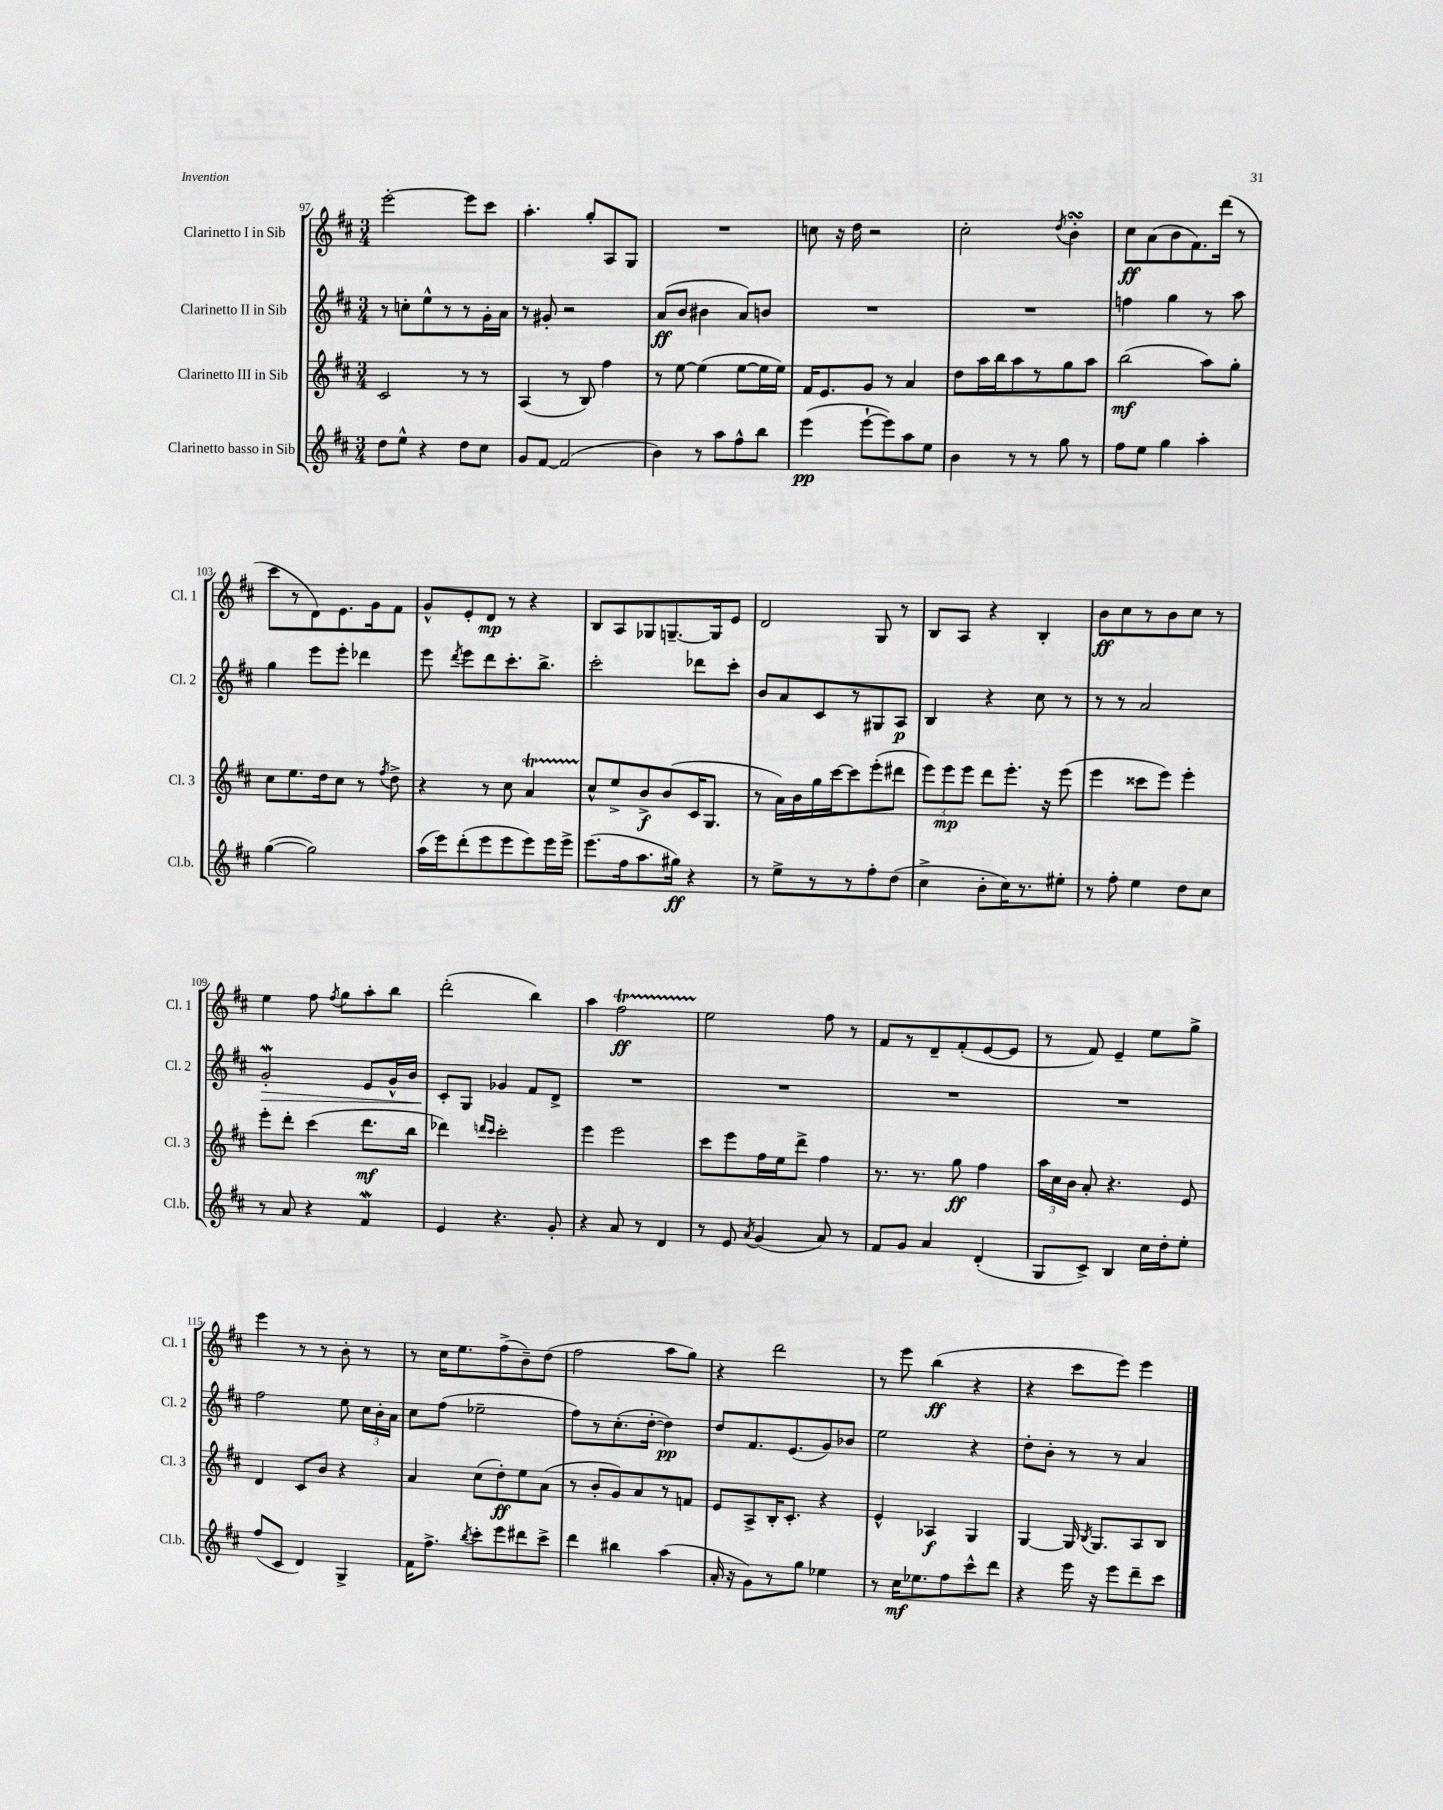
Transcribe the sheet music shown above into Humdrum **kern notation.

**kern	**kern	**kern	**kern
*staff4	*staff3	*staff2	*staff1
*clefG2	*clefG2	*clefG2	*clefG2
*k[f#c#]	*k[f#c#]	*k[f#c#]	*k[f#c#]
*M3/4	*M3/4	*M3/4	*M3/4
8dd	2c#	8r	[2eee'
8ee^^	.	8cc'	.
4r	.	8ee^^	.
.	.	8r	.
8dd	8r	8r	8eee]
8cc#	8r	16g'	8ccc#
.	.	16a	.
=	=	=	=
8g	(4A	8r	4.aa'
[8f#	.	8g#'	.
(2f#]	8r	2r	.
.	8B)	.	8gg'
.	4ff#	.	8A
.	.	.	8G
=	=	=	=
4b)	8r	(8a	2.r
.	[8ee	8b	.
8r	(4ee]	4b#	.
8aa	.	.	.
8ff#^^	[8ee	8a)	.
8bb	16ee]	8b	.
.	16ee)	.	.
=	=	=	=
(4eee	16f#	2.r	8cc
.	8.e	.	.
.	.	.	16r
.	.	.	16dd
[8eee`	8g	.	2r
8eee])	8r	.	.
8aa	4a	.	.
8ee	.	.	.
=	=	=	=
4b	8dd	2.r	2cc#'
.	16aa	.	.
.	16bb	.	.
8r	8aa	.	.
8r	8r	.	.
.	.	.	8qdd
8gg	8gg	.	4b'
8r	8aa	.	.
=	=	=	=
8ff#	(2bb	4ff	8cc#
8ee	.	.	(8a
4gg	.	4gg	8b
.	.	.	8.f#)
4aa'	8aa)	8r	.
.	.	.	(16ddd
.	8gg'	8aa	8r
=	=	=	=
([4gg	8cc#	4gg	8ccc#
.	8.ee	.	8r
2gg])	.	8eee	8d)
.	16dd	.	.
.	8cc#	8eee'	8.e
.	8r	4ddd-	.
.	.	.	16g
.	8qff#	.	.
.	8dd^	.	8f#
=	=	=	=
(16aa	4r	8eee	8g^^
16eee)	.	.	.
.	.	8qddd	.
(8ddd'	.	8eee	8e'
8eee	8r	8ddd	8d
8eee	8cc#	8.ccc#'	8r
8eee)	4a	.	4r
.	.	8.bb^	.
16eee	.	.	.
16eee^	.	.	.
=	=	=	=
(8.eee	8cc#^^	2ccc#'	8B
.	8ee^	.	8A
16ff#	.	.	.
8.aa	8b^	.	8G-
.	(8b	.	[8.G~
16gg#)	.	.	.
4r	16c#	8ddd-	.
.	8.G	.	16G]
.	.	8ccc#'	8e
=	=	=	=
8r	8r	8b	2d
8ee^	16a)	8a	.
.	16b	.	.
8r	16gg	8c#	.
.	[16ccc#	.	.
8r	8ccc#]	8r	.
8ff#'	(8eee'	8G#	8G
(8dd	8ddd#	8A	8r
=	=	=	=
4cc#^	12eee)	4B	8B
.	12eee	.	.
.	.	.	8A
.	12eee	.	.
8b'	8ddd	4r	4r
16cc#)	8.eee'	.	.
8.r	.	.	.
.	.	8cc#	4B'
.	16r	.	.
8ee#'	(8eee	8r	.
=	=	=	=
8r	4eee	8r	8b
8ff#'	.	8r	8cc#
4ee	8ccc##	2a	8r
.	8eee)	.	8b
8dd	4eee'	.	8cc#
8cc#	.	.	8r
=	=	=	=
8r	8eee'	2g'	4ee
8a	8ddd'	.	.
4r	(4ccc#	.	8ff#
.	.	.	8qff#
.	.	.	8gg
4f#	8.ddd	8e	8aa'
.	.	16g^^	8bb
.	16bb	16b	.
=	=	=	=
4e	4ddd-)	8c#'	(2ddd'
.	.	8G	.
.	16qqddd	.	.
.	16qqccc#	.	.
4.r	2ccc#'	4g-	.
.	.	8f#	4bb)
8g'	.	8d^	.
=	=	=	=
4r	4eee	2.r	4aa
8a	2eee	.	2ff#
8r	.	.	.
4d	.	.	.
=	=	=	=
8r	8ccc#	2.r	2ee
8e	8eee	.	.
8qa	.	.	.
(4g	16ff#	.	.
.	16ee	.	.
.	8ddd^	.	.
8a)	4ff#	.	8ff#
8r	.	.	8r
=	=	=	=
8f#	8.r	2.r	8f#
8g	.	.	8r
.	8.r	.	.
4a	.	.	8d~
.	8gg	.	(8f#'
(4d'	4ff#	.	[8e
.	.	.	8e]
=	=	=	=
8G	24aa	2.r	8r
.	24cc#	.	.
.	24b	.	.
8c#^)	8a'	.	8f#)
4B	4.r	.	4e~
16cc#	.	.	8ee
16dd'	.	.	.
8ee'	8e	.	8gg^
=	=	=	=
(8ff#	4d	2ff#	4eee
8c#	.	.	.
4d)	8c#	.	8r
.	8b	.	8r
4G^	4r	8ee	8b'
.	.	24cc#	8r
.	.	24b'	.
.	.	24a	.
=	=	=	=
16f#	4a	8cc#	8r
8.ff#^	.	.	.
.	.	(8ff#	16cc#
.	.	.	8.ee
8qbb	.	.	.
8ccc#'	(8cc#	2ee-~	.
8eee	8dd')	.	(8ff#^
8ddd#	8ee	.	8b~)
8ccc#^	(8a	.	(8dd
=	=	=	=
4ddd	8r	8ff#)	2ff#
.	8b'	8r	.
4bb#	8g)	(8.cc#'	.
.	8a	.	.
.	.	[16dd'	.
(4aa	8r	4dd])	8aa
.	8f	.	8gg)
=	=	=	=
16a'	8e	8dd	4r
16r	.	.	.
8g)	8A^	8.f#	.
8r	16B'	.	2ddd
.	8.c#'	(8.e	.
8gg	.	.	.
4ee-	4r	8g)	.
.	.	8b-	.
=	=	=	=
8r	4e^^	2ee	8r
16cc#	.	.	8eee
8.ee-	.	.	.
.	4A-	.	(4bb
8ff#	.	.	.
8ccc#^^	4G	4r	4r
8ddd	.	.	.
=	=	=	=
4r	[4G	8dd'	4r
.	.	8b'	.
16eee	16G]	8r	8ccc#
.	8qB	.	.
16r	8.G	.	.
8eee	.	8r	8eee)
8ddd~	8A	4a	4eee
8ccc#	8B	.	.
==	==	==	==
*-	*-	*-	*-
